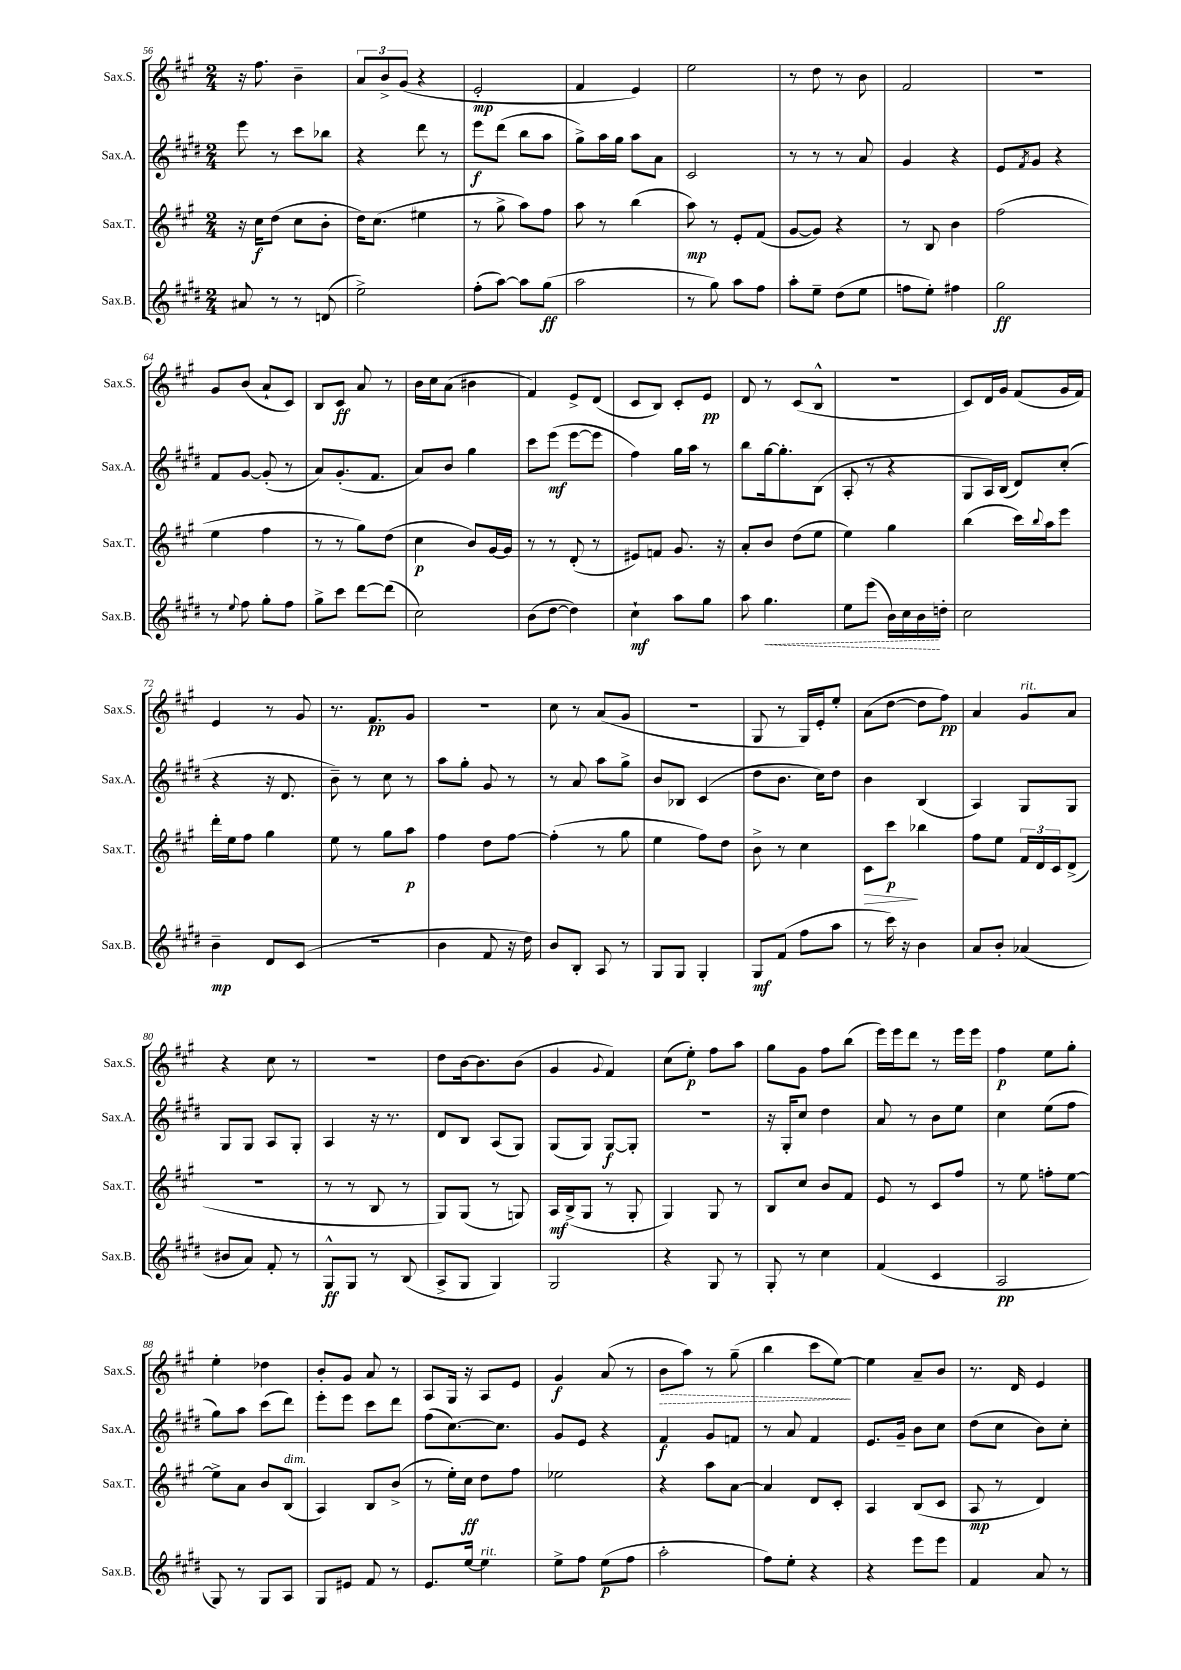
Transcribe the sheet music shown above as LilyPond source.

<<
\new StaffGroup <<
\new Staff = "s0" \with { instrumentName = "Sax.S." shortInstrumentName = "Sax.S." } {
    \clef treble \key a \major \numericTimeSignature \time 2/4
    r16 fis''8. b'4-- |
    \tuplet 3/2 { a'8 b'8-> gis'8( } r4 |
    e'2-.\mp |
    fis'4 e'4) |
    e''2 |
    r8 d''8 r8 b'8 |
    fis'2 |
    r2 |
    gis'8 b'8( a'8-! cis'8) |
    b8 cis'8\ff a'8 r8 |
    b'16 cis''16 a'8( bis'4 |
    fis'4) e'8-> d'8( |
    cis'8 b8) cis'8-. e'8\pp |
    d'8 r8 cis'8( b8-^ |
    r2 |
    cis'8) d'16 gis'16 fis'8( gis'16 fis'16) |
    e'4 r8 gis'8 |
    r8. fis'8.\pp gis'8 |
    R2 |
    cis''8 r8 a'8( gis'8 |
    R2 |
    gis8 r8 gis16) e'16-. e''8-. |
    a'8( d''8~ d''8 fis''8\pp) |
    a'4 gis'8^\markup { \italic "rit." } a'8 |
    r4 cis''8 r8 |
    R2 |
    d''8 b'16~ b'8. b'8( |
    gis'4 \appoggiatura { gis'8 } fis'4) |
    cis''8( e''8-.\p) fis''8 a''8 |
    gis''8 gis'8 fis''8 b''8( |
    e'''16) e'''16 d'''8 r8 e'''16 e'''16 |
    fis''4\p e''8 gis''8-. |
    e''4-. des''4 |
    b'8-. gis'8 a'8 r8 |
    a8 gis16 r16 a8 e'8 |
    gis'4\f a'8( r8 |
    \once \override Hairpin.style = #'dashed-line b'8\> a''8) r8 gis''8--( |
    b''4 cis'''8 e''8~\!) |
    e''4 a'8-- b'8 |
    r8. d'16 e'4 \bar "|." |
}
\new Staff = "s1" \with { instrumentName = "Sax.A." shortInstrumentName = "Sax.A." } {
    \clef treble \key e \major \numericTimeSignature \time 2/4
    e'''8 r8 cis'''8 bes''8 |
    r4 dis'''8 r8 |
    e'''8\f dis'''8( b''8 a''8 |
    gis''8->) a''16 gis''16 a''8 a'8 |
    cis'2 |
    r8 r8 r8 a'8 |
    gis'4 r4 |
    e'8 \acciaccatura { fis'8 } gis'8 r4 |
    fis'8 gis'8~ gis'8-.( r8 |
    a'8) gis'8.-.( fis'8. |
    a'8) b'8 gis''4 |
    cis'''8 e'''8\mf( e'''8~ e'''8 |
    fis''4) gis''16 a''16 r8 |
    b''8 gis''16~ gis''8.-. b8( |
    a8-. r8 r4 |
    gis8 a16) b16( dis'8) cis''8-.( |
    r4 r16 dis'8. |
    b'8--) r8 cis''8 r8 |
    a''8 gis''8-. gis'8 r8 |
    r8 a'8 a''8 gis''8-> |
    b'8 bes8 cis'4( |
    dis''8 b'8. cis''16) dis''8 |
    b'4 b4( |
    a4) gis8 gis8 |
    gis8 gis8 a8 gis8-. |
    a4 r16 r8. |
    dis'8 b8 a8( gis8) |
    gis8( gis8) gis8~\f gis8-. |
    r2 |
    r16 gis16-. cis''8 dis''4 |
    a'8 r8 b'8 e''8 |
    cis''4 e''8( fis''8 |
    gis''8) a''8 cis'''8( dis'''8) |
    e'''8-. e'''8 cis'''8 dis'''8 |
    fis''8( cis''8.~) cis''8. |
    gis'8 e'8 r4 |
    fis'4\f gis'8 f'8 |
    r8 a'8 fis'4 |
    e'8. gis'16-- b'8 cis''8 |
    dis''8( cis''8 b'8) cis''8-. \bar "|." |
}
\new Staff = "s2" \with { instrumentName = "Sax.T." shortInstrumentName = "Sax.T." } {
    \clef treble \key a \major \numericTimeSignature \time 2/4
    r16 cis''16\f d''8( cis''8 b'8-. |
    d''16) cis''8.( eis''4 |
    r8 gis''8-> a''8) fis''8 |
    a''8 r8 b''4( |
    a''8\mp) r8 e'8-. fis'8( |
    gis'8~ gis'8) r4 |
    r8 b8 b'4 |
    fis''2( |
    e''4 fis''4 |
    r8 r8 gis''8) d''8( |
    cis''4\p b'8) gis'16~ gis'16 |
    r8 r8 d'8-.( r8 |
    eis'8) f'8 gis'8. r16 |
    a'8-. b'8 d''8( e''8 |
    e''4) gis''4 |
    b''4( cis'''16) \appoggiatura { b''8 } a''16 e'''8 |
    d'''16-. e''16 fis''8 gis''4 |
    e''8 r8 gis''8 a''8\p |
    fis''4 d''8 fis''8~ |
    fis''4-.( r8 gis''8 |
    e''4 fis''8) d''8 |
    b'8-> r8 cis''4 |
    cis'8\> cis'''8\p\! bes''4 |
    fis''8 e''8 \tuplet 3/2 { fis'16 d'16 cis'16 } d'8->( |
    R2 |
    r8 r8 b8 r8 |
    gis8) gis8( r8 g8) |
    a16\mf b16->( gis8 r8 gis8-. |
    gis4) gis8 r8 |
    b8 cis''8 b'8 fis'8 |
    e'8 r8 cis'8 fis''8 |
    r8 e''8 f''8-. e''8~ |
    e''8-> a'8 b'8 b8^\markup { \italic "dim." }( |
    a4) b8 b'8->( |
    r8 e''16-.) cis''16\ff d''8 fis''8 |
    ees''2 |
    r4 a''8 a'8~ |
    a'4 d'8 cis'8-. |
    a4 b8( cis'8 |
    a8\mp r8 d'4) \bar "|." |
}
\new Staff = "s3" \with { instrumentName = "Sax.B." shortInstrumentName = "Sax.B." } {
    \clef treble \key e \major \numericTimeSignature \time 2/4
    ais'8 r8 r8 d'8( |
    e''2->) |
    fis''8-.( a''8~) a''8 gis''8\ff( |
    a''2 |
    r8 gis''8) a''8 fis''8 |
    a''8-. e''8-- dis''8( e''8 |
    f''8 e''8-.) fis''4 |
    gis''2\ff |
    r8 \appoggiatura { e''8 } fis''8 gis''8-. fis''8 |
    gis''8-> cis'''8 dis'''8~ dis'''8( |
    cis''2) |
    b'8( dis''8~ dis''4) |
    cis''4-!\mf a''8 gis''8 |
    a''8 \once \override Hairpin.style = #'dashed-line gis''4.\< |
    e''8 e'''8( b'16) cis''16 b'16\! d''16-. |
    cis''2 |
    b'4--\mp dis'8 cis'8( |
    r2 |
    b'4 fis'8 r16 dis''16) |
    b'8 b8-. a8 r8 |
    gis8 gis8 gis4-. |
    gis8\mf fis'8( fis''8 a''8 |
    r8 cis'''16) r16 b'4 |
    a'8 b'8-. aes'4( |
    bis'8 a'8) fis'8-. r8 |
    gis8-^\ff gis8 r8 b8( |
    a8-> gis8 gis4) |
    gis2 |
    r4 gis8 r8 |
    gis8-. r8 cis''4 |
    fis'4( cis'4 |
    a2\pp |
    gis8) r8 gis8 a8 |
    gis8 eis'8 fis'8 r8 |
    e'8. e''16~ e''4^\markup { \italic "rit." } |
    e''8-> fis''8 e''8\p( fis''8 |
    a''2-. |
    fis''8) e''8-. r4 |
    r4 e'''8 e'''8 |
    fis'4 a'8 r8 \bar "|." |
}
>>
>>
\layout { \context { \Score currentBarNumber = #56 } }
